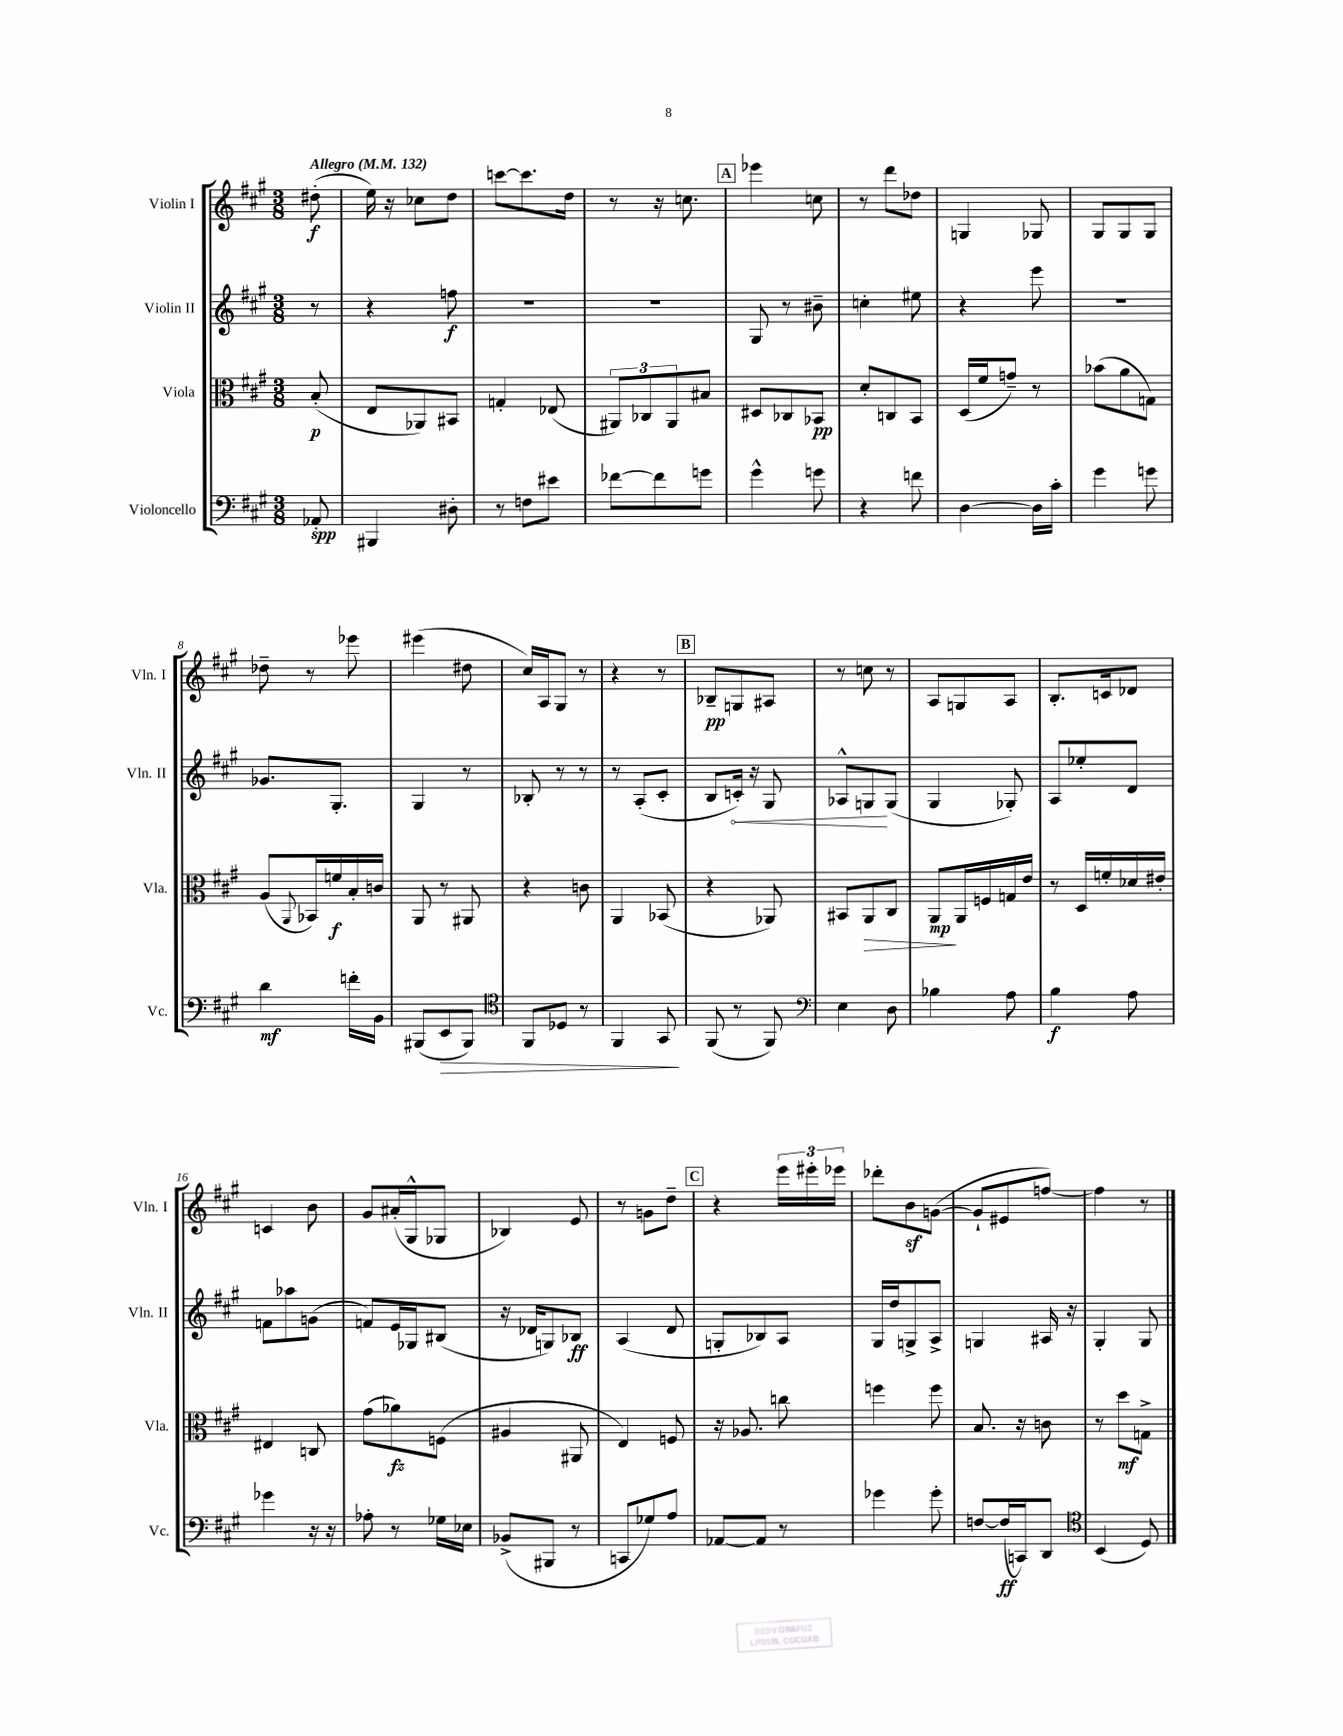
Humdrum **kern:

**kern	**kern	**kern	**kern
*staff4	*staff3	*staff2	*staff1
*clefF4	*clefC3	*clefG2	*clefG2
*k[f#c#g#]	*k[f#c#g#]	*k[f#c#g#]	*k[f#c#g#]
*M3/8	*M3/8	*M3/8	*M3/8
*MM132	*MM132	*MM132	*MM132
8AA-'	(8B'	8r	(8dd#'
=	=	=	=
4BBB#	8E	4r	16ee)
.	.	.	16r
.	8AA-)	.	8cc-
8D#'	8BB#	8ff	8dd
=	=	=	=
8r	4G'	4.r	[8ccc
8F	.	.	8.ccc]
8e#	(8E-	.	.
.	.	.	16dd
=	=	=	=
[8f-	12AA#)	4.r	8r
.	12C-	.	.
8f-]	.	.	16r
.	12AA#	.	.
.	.	.	8.cc
8g	8B#	.	.
=	=	=	=
4g#^^	8D#	8G#	4eee-
.	8C-	8r	.
8g	8BB-	8b#~	8cc
=	=	=	=
4r	8d'	4cc'	8r
.	8C	.	8ddd
8f	8BB	8ee#	8dd-
=	=	=	=
[4D	(16D	4r	4G
.	16f#	.	.
.	8g~)	.	.
16D]	8r	8eee	8G-
16c#'	.	.	.
=	=	=	=
4g#	(8b-	4.r	8G#
.	8a	.	8G#
8g	8G)	.	8G#
=	=	=	=
4d	(8A	8.g-	8dd-~
.	8qqAA	.	.
.	16BB-)	.	8r
.	16f	8.G#'	.
16f'	16B'	.	8eee-
16BB	16c	.	.
=	=	=	=
(8BBB#	8AA	4G#	(4eee#
8EE	8r	.	.
8BBB#)	8AA#	8r	8dd#
=	=	=	=
*clefC4	*	*	*
8FF#	4r	8B-'	16cc#)
.	.	.	16A
8D-	.	8r	8G#
8r	8c	8r	8r
=	=	=	=
4FF#	4AA	8r	4r
.	.	(8A'	.
8GG#	(8BB-	8c#'	8r
=	=	=	=
(8FF#	4r	8B	8B-~
8r	.	16c')	8G
.	.	16r	.
8FF#)	8AA-)	8G#	8A#
=	=	=	=
*clefF4	*	*	*
4E	8BB#	8A-^^	8r
.	8AA	8G	8cc
8D	8C#	(8G	8r
=	=	=	=
4B-	8AA	4G#	8A
.	16AA	.	8G
.	16F	.	.
8A	16G	8G-')	8A
.	16e	.	.
=	=	=	=
4B	8r	8A	8.B'
.	16D	8ee-'	.
.	16f'	.	16c
8A	16d-	8d	8d-
.	16e#'	.	.
=	=	=	=
4g-	4E#	8f	4c
.	.	8aa-	.
16r	8C	(8g	8b
16r	.	.	.
=	=	=	=
8A-'	(8g#	8f)	8g#
8r	8a-)	16e	(16a#'
.	.	16G-	16G#^^
16G-	(8F	(8B#	8G-
16E-	.	.	.
=	=	=	=
(8BB-^	4A#	16r	4B-)
.	.	16d-	.
8BBB#	.	8G)	.
8r	8AA#	8B-	8e
=	=	=	=
8CC	4E)	(4A	8r
8G-)	.	.	8g
8A	8F	8d	8dd~
=	=	=	=
[8AA-	16r	8G'	4r
.	8.A-	.	.
8AA-]	.	8B-)	.
8r	8cc	8A	24eee
.	.	.	24eee#'
.	.	.	24eee-
=	=	=	=
4g-	4ff	16G#	8ddd-'
.	.	16dd	.
.	.	8G^	8b
8g-'	8ff	8A^	([8g
=	=	=	=
[8F	8.B	4G	8g`]
(16F]	.	.	8e#
16CC)	16r	.	.
8DD	8c	16A#	[8ff)
.	.	16r	.
=	=	=	=
*clefC4	*	*	*
(4BB	8r	4G#'	4ff]
.	8dd	.	.
8D)	8G^	8G#	8r
==	==	==	==
*-	*-	*-	*-
